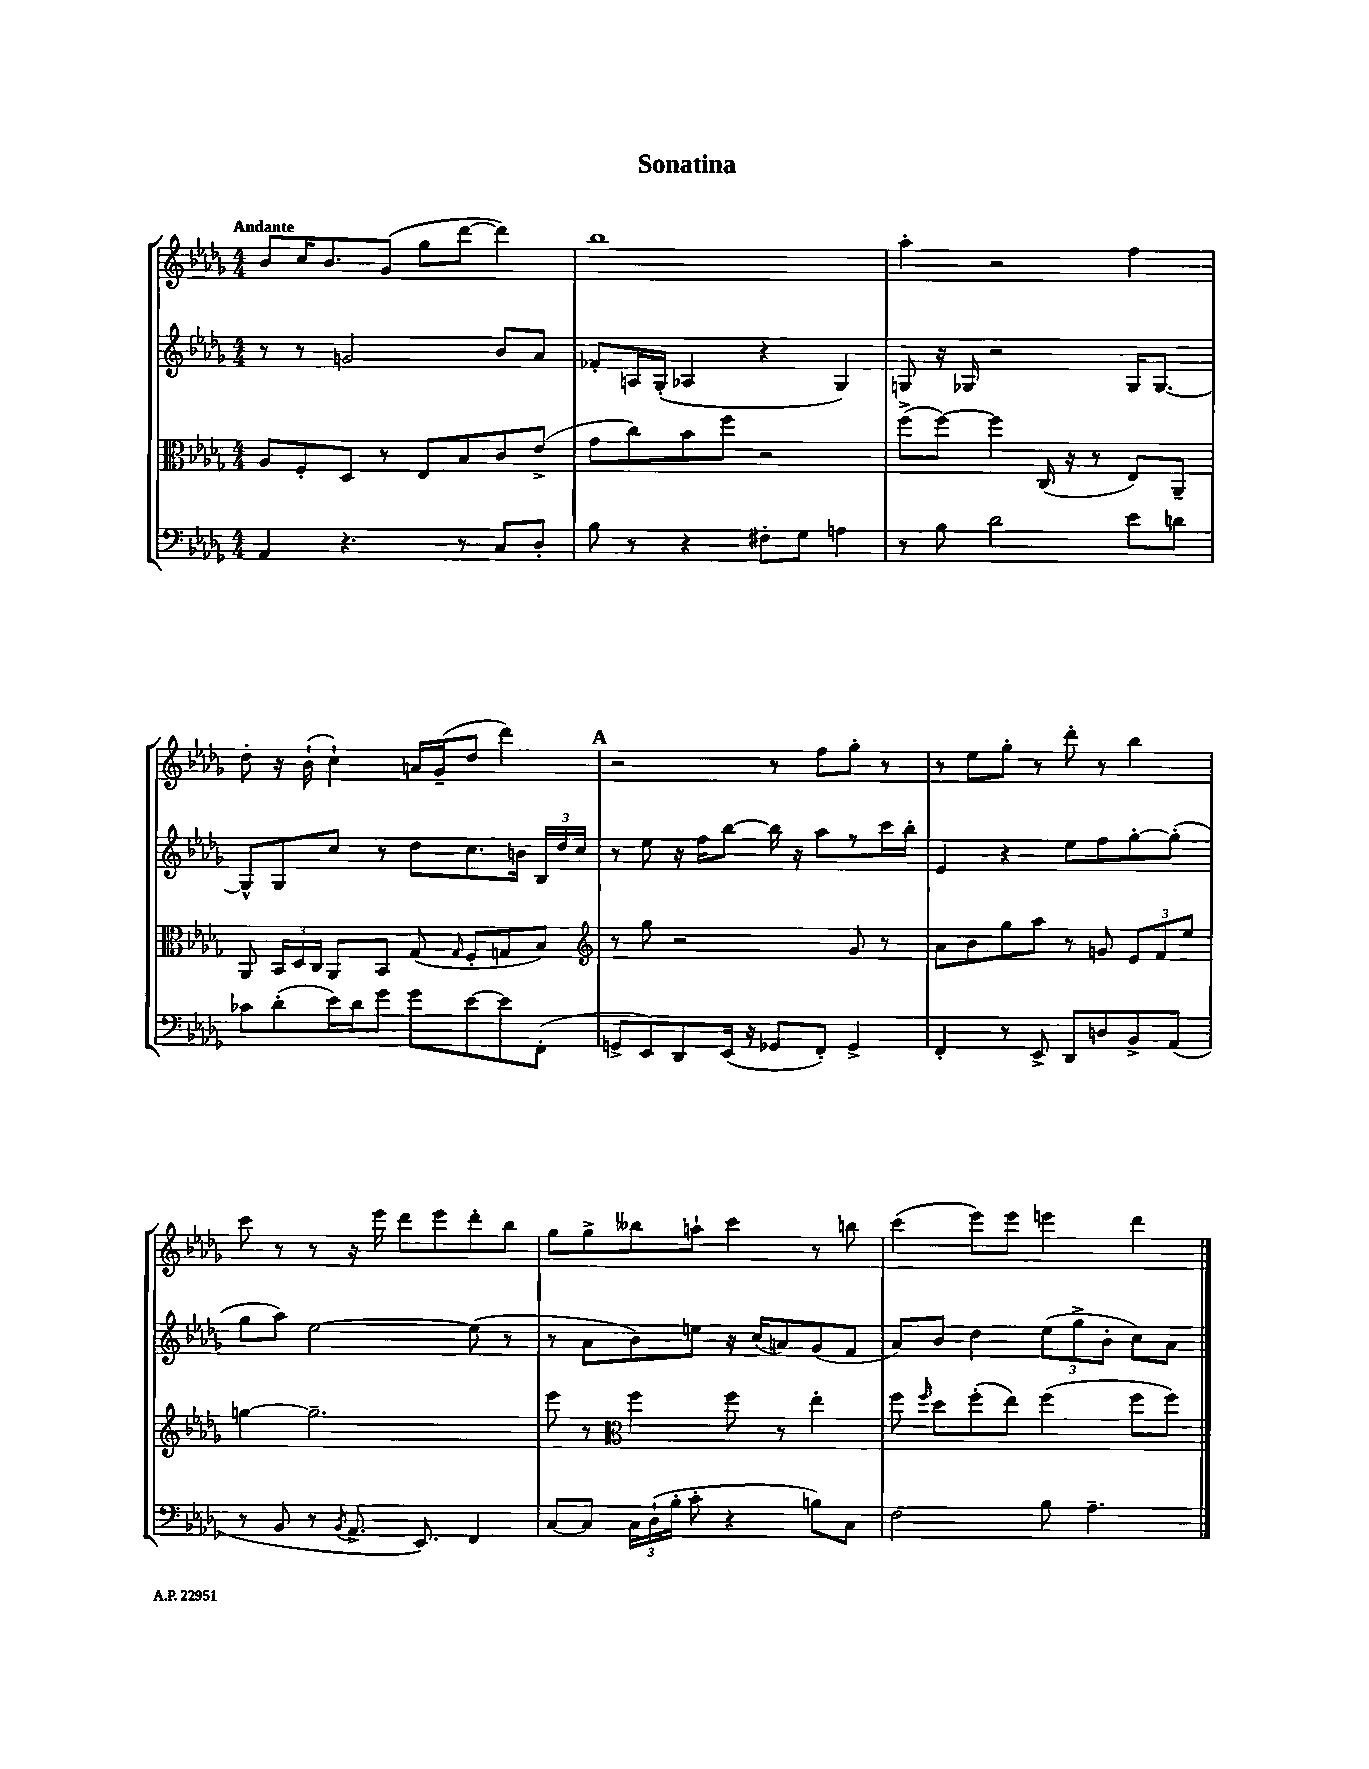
\header { title = "Sonatina" }
<<
\new StaffGroup <<
\new Staff = "s0" {
    \clef treble \key des \major \numericTimeSignature \time 4/4 \tempo "Andante"
    \autoBeamOff bes'8[ c''16 bes'8. ges'8]( ges''8[ des'''8]~ des'''4) |
    bes''1 |
    aes''4-. r2 f''4 |
    des''8-. r16 bes'16-!( c''4-!) a'16[ ges'16--( des''8] des'''4) |
    \mark \markup { \bold "A" } r2 r8 f''8[ ges''8]-. r8 |
    r8 ees''8[ ges''8]-. r8 des'''8-. r8 bes''4 |
    c'''8 r8 r8 r16 ees'''16 des'''8[ ees'''8 des'''8-. bes''8] |
    ges''8[ ges''8-> beses''8 a''8]-! c'''4 r8 b''8 |
    c'''4( ees'''8[) ees'''8] e'''4 des'''4 \bar "|." |
}
\new Staff = "s1" {
    \clef treble \key des \major \numericTimeSignature \time 4/4
    \autoBeamOff r8 r8 g'2 bes'8[ aes'8] |
    fes'8[-. a16 ges16]-.( aes4 r4 ges4) |
    g8 r16 ges16 r2 ges16[ ges8.]~ |
    ges8[-^ ges8 c''8] r8 des''8[ c''8. b'16] \tuplet 3/2 { bes16[ des''16 c''16] } |
    \mark \markup { \bold "A" } r8 ees''8 r16 f''16[ bes''8]~ bes''16 r16 aes''8[ r8 c'''16 bes''16]-. |
    ees'4 r4 ees''8[ f''8 ges''8~-. ges''8]-.( |
    ges''8[ aes''8]) ees''2~ ees''8( r8 |
    r8 aes'8[ bes'8) e''8] r16 c''16[( a'8) ges'8( f'8] |
    aes'8[) bes'8] des''4 \tuplet 3/2 { ees''8[( ges''8-> bes'8]-. } c''8[) aes'8] \bar "|." |
}
\new Staff = "s2" {
    \clef alto \key des \major \numericTimeSignature \time 4/4
    \autoBeamOff aes8[ f8-. des8] r8 ees8[ bes8 c'8 ees'8]->( |
    ges'8[ c''8) bes'8 f''8] r2 |
    f''8[->( f''8]~) f''4 c16( r16 r8 ees8[) aes,8]-- |
    aes,8 \tuplet 3/2 { bes,16[ des16 c16] } aes,8[ bes,8] ges8( \grace { ges16 } f8[-. g8 bes8]) |
    \mark \markup { \bold "A" } \clef treble r8 ges''8 r2 ges'8 r8 |
    aes'8[ bes'8 ges''8 aes''8] r8 g'8 \tuplet 3/2 { ees'8[ f'8 ees''8] } |
    g''4~ g''2.-- |
    ees'''8 r8 \clef alto f''4 f''8 r8 ees''4-. |
    f''8 \grace { f''16 } des''8[ f''8-.( ees''8]) f''4( f''8[ f''8]) \bar "|." |
}
\new Staff = "s3" {
    \clef bass \key des \major \numericTimeSignature \time 4/4
    \autoBeamOff aes,4 r4. r8 c8[ des8]-. |
    bes8 r8 r4 fis8[-. ges8] a4 |
    r8 bes8 des'2 ees'8[ d'8] |
    ces'8[ des'8-.( ees'16) des'16 ges'8] ges'8[ ees'8~ ees'8 f,8]-.( |
    \mark \markup { \bold "A" } g,8[-> ees,8) des,8 ees,16]( r16 ges,8[ f,8]-.) ges,4-> |
    f,4-. r8 ees,8-> des,8[ d8 bes,8-> aes,8]( |
    r8 bes,8 r8 \acciaccatura { bes,8 } aes,8.-> ees,8.) f,4 |
    c8[~ c8] \tuplet 3/2 { c16[ des16-!( bes16]-. } c'8-. r4 b8[) c8] |
    f2 bes8 aes4.-- \bar "|." |
}
>>
>>
\layout { \context { \Score \remove "Bar_number_engraver" } }
